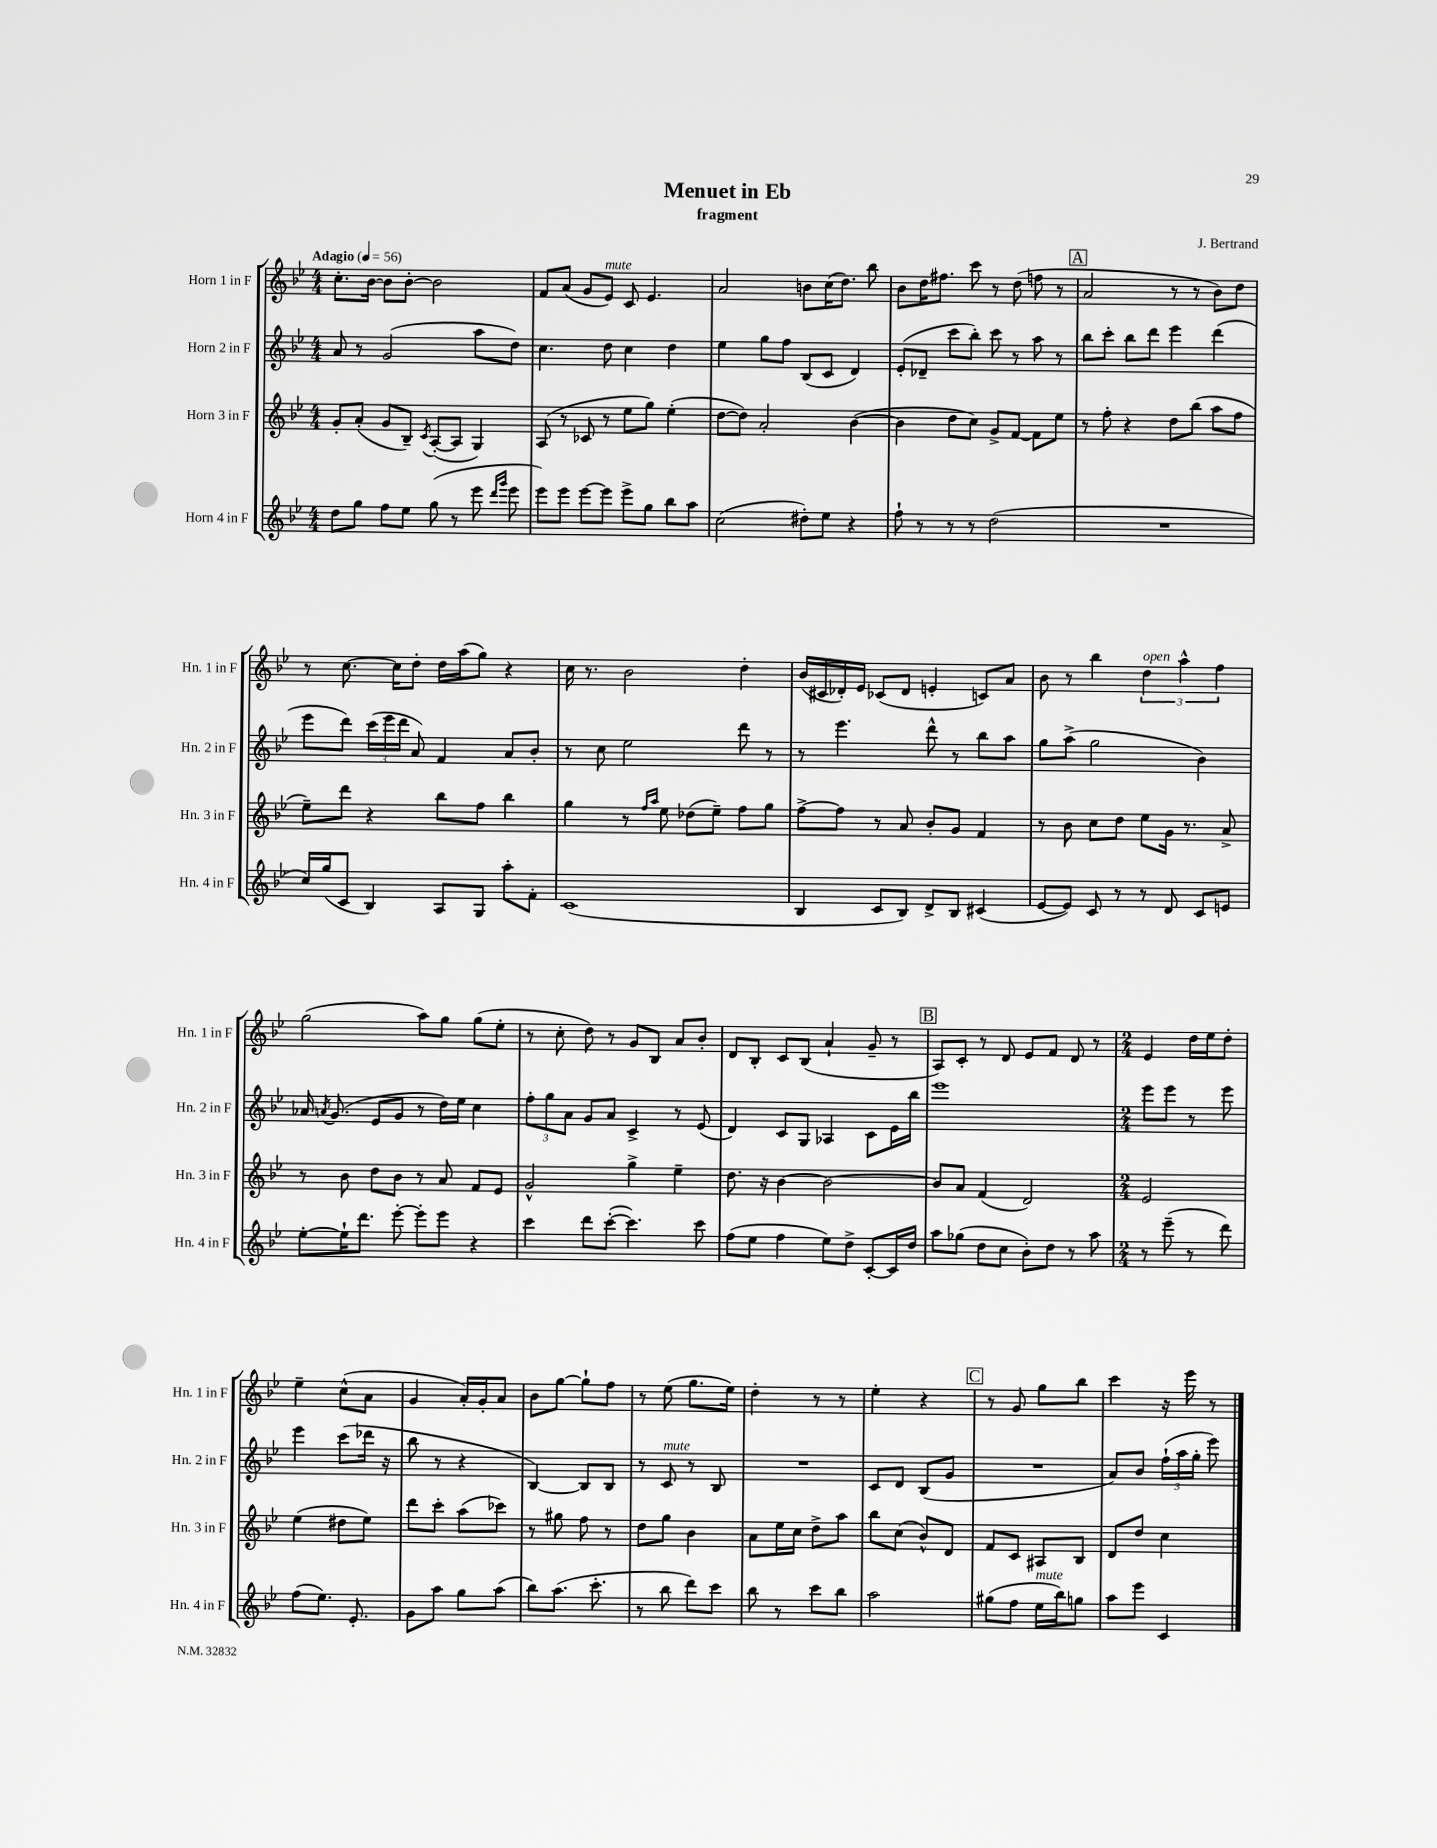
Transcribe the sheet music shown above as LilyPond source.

\header { title = "Menuet in Eb" composer = "J. Bertrand" subtitle = "fragment" }
<<
\new StaffGroup <<
\new Staff = "s0" \with { instrumentName = "Horn 1 in F" shortInstrumentName = "Hn. 1 in F" } {
    \clef treble \key bes \major \numericTimeSignature \time 4/4 \tempo "Adagio" 4 = 56
    \autoBeamOff c''8.[-. bes'16]~ bes'8[ bes'8]~-. bes'2 |
    f'8[ a'8]( g'8[ ees'8]^\markup { \italic "mute" }) c'8 ees'4. |
    a'2 b'8[ c''16( d''8.]) bes''8 |
    bes'8[ d''16 fis''8.] c'''8 r8 d''8( f''8 r8 |
    \mark \markup { \box "A" } a'2 r8 r8 bes'8[) d''8] |
    r8 c''8.~ c''16[ d''8]-. d''16[ a''16( g''8]) r4 |
    c''16 r8. bes'2 d''4-. |
    bes'16[( cis'16 des'16-.) ees'16] ces'8[( des'8] e'4-. c'8[) a'8] |
    bes'8 r8 bes''4 \tuplet 3/2 { d''4^\markup { \italic "open" } a''4-^ f''4 } |
    g''2( a''8[) g''8] g''8[( ees''8]-. |
    r8 c''8-. d''8) r8 g'8[ bes8] a'8[ bes'8]-. |
    d'8[ bes8]-. c'8[ bes8]( a'4-! g'8-- r8 |
    \mark \markup { \box "B" } a8[) c'8]-. r8 d'8 ees'8[ f'8] d'8 r8 |
    \numericTimeSignature \time 2/4 ees'4 d''16[ ees''16 d''8]-. |
    ees''4-- c''8[-^( a'8] |
    g'4 a'16[-.) g'16-. a'8] |
    bes'8[ g''8]~ g''8[-! f''8] |
    r8 ees''8( g''8.[ ees''16]) |
    d''4-. r8 r8 |
    ees''4-. r4 |
    \mark \markup { \box "C" } r8 g'8 g''8[ bes''8] |
    c'''4 r16 ees'''16 r8 \bar "|." |
}
\new Staff = "s1" \with { instrumentName = "Horn 2 in F" shortInstrumentName = "Hn. 2 in F" } {
    \clef treble \key bes \major \numericTimeSignature \time 4/4
    \autoBeamOff a'8 r8 g'2( a''8[ d''8]) |
    c''4. d''8 c''4 d''4 |
    ees''4 g''8[ f''8] bes8[( c'8] d'4) |
    ees'8[-.( des'8]-- c'''8[ bes''8]-.) c'''8 r8 a''8 r8 |
    \mark \markup { \box "A" } bes''8[ c'''8]-. bes''8[ d'''8] ees'''4 d'''4( |
    ees'''8[ d'''8]) \tuplet 3/2 { c'''16[( ees'''16 d'''16] } a'8) f'4 a'8[ bes'8]-. |
    r8 c''8 ees''2 d'''8 r8 |
    r8 ees'''4. d'''8-^ r8 bes''8[ a''8] |
    g''8[ a''8]->( g''2 bes'4) |
    aes'16 \acciaccatura { a'8 } g'8.( ees'8[ g'8] r8 d''16[) ees''16] c''4 |
    \tuplet 3/2 { f''8[-. g''8 a'8] } g'8[ a'8] c'4-> r8 ees'8( |
    d'4) c'8[ g8] aes4 c'8[ ees'16 bes''16] |
    \mark \markup { \box "B" } ees'''1 |
    \numericTimeSignature \time 2/4 ees'''8[ ees'''8] r8 ees'''8 |
    ees'''4 c'''8[( des'''16] r16 |
    bes''8 r8 r4 |
    bes4~) bes8[ bes8] |
    r8 c'8^\markup { \italic "mute" } r8 bes8 |
    R2 |
    c'8[ d'8] bes8[( g'8] |
    \mark \markup { \box "C" } R2 |
    a'8[) bes'8] \tuplet 3/2 { f''16[-!( a''16 g''16]-. } ees'''8) \bar "|." |
}
\new Staff = "s2" \with { instrumentName = "Horn 3 in F" shortInstrumentName = "Hn. 3 in F" } {
    \clef treble \key bes \major \numericTimeSignature \time 4/4
    \autoBeamOff g'8[-. a'8]-.( g'8[ bes8]--) \acciaccatura { c'8 } a8[~-.( a8] g4) |
    a8( r8 ces'8 r8 ees''8[ g''8]) ees''4-.( |
    d''8[~ d''8]) a'2-. bes'4~( |
    bes'4 d''8[ c''8]) g'8[-> f'8]~ f'8[ ees''8] |
    \mark \markup { \box "A" } r8 f''8-. r4 d''8[ bes''8]( a''8[ f''8] |
    ees''8[--) d'''8] r4 bes''8[ f''8] bes''4 |
    g''4 r8 \grace { f''16[ a''16] } ees''8 des''8[( ees''8]--) f''8[ g''8] |
    f''8[~-> f''8] r8 a'8 bes'8[-. g'8] f'4 |
    r8 bes'8 c''8[ d''8] ees''8[ g'16] r8. a'8-> |
    r8 bes'8 d''8[ bes'8] r8 a'8 f'8[ ees'8] |
    g'2-^ g''4-> ees''4-- |
    d''8. r16 bes'4~ bes'2~ |
    \mark \markup { \box "B" } bes'8[ a'8] f'4( d'2) |
    \numericTimeSignature \time 2/4 ees'2 |
    ees''4( dis''8[ ees''8]) |
    d'''8[ c'''8]-. a''8[( ces'''8]) |
    r8 gis''8 f''8 r8 |
    d''8[ g''8] bes'4 |
    a'8[ ees''16 c''16] d''8[-> a''8] |
    bes''8[ c''8]( bes'8[-^) d'8] |
    \mark \markup { \box "C" } f'8[ c'8] ais8[ bes8] |
    d'8[ d''8] c''4 \bar "|." |
}
\new Staff = "s3" \with { instrumentName = "Horn 4 in F" shortInstrumentName = "Hn. 4 in F" } {
    \clef treble \key bes \major \numericTimeSignature \time 4/4
    \autoBeamOff d''8[ g''8] f''8[ ees''8] g''8( r8 ees'''8 \grace { d'''16[ g'''16] } ees'''8 |
    ees'''8[) ees'''8] ees'''8[~ ees'''8] ees'''8[-> g''8] bes''8[ a''8] |
    c''2( dis''8[-.) ees''8] r4 |
    f''8-! r8 r8 r8 d''2( |
    \mark \markup { \box "A" } R1 |
    c''16[) g''16( c'8] bes4) a8[ g8] a''8[-. f'8]-. |
    c'1( |
    bes4 c'8[ bes8]) d'8[-> bes8] cis'4( |
    ees'8[~ ees'8]) c'8 r8 r8 d'8 c'8[ e'8] |
    ees''8[~-. ees''16-! d'''8.] ees'''8~-. ees'''8[-. ees'''8] r4 |
    c'''4 d'''8[ c'''8]~-.( c'''4.) c'''8 |
    f''8[( ees''8] f''4 ees''8[) d''8]-> c'8[~-. c'16 d''16] |
    \mark \markup { \box "B" } a''8[ ges''8]( d''8[ c''8] bes'8[-.) d''8] r8 a''8 |
    \numericTimeSignature \time 2/4 r8 ees'''8--( r8 d'''8) |
    f''8[( ees''8.]) ees'8.-. |
    g'8[ a''8] g''8[ a''8]( |
    bes''8[) a''8.]( c'''8.-. |
    r8 bes''8 d'''8[) c'''8] |
    bes''8 r8 c'''8[ bes''8] |
    a''2 |
    \mark \markup { \box "C" } gis''8[( f''8] ees''16[^\markup { \italic "mute" } bes''16) g''8] |
    a''8[ ees'''8] c'4 \bar "|." |
}
>>
>>
\layout { \context { \Score \remove "Bar_number_engraver" } }
